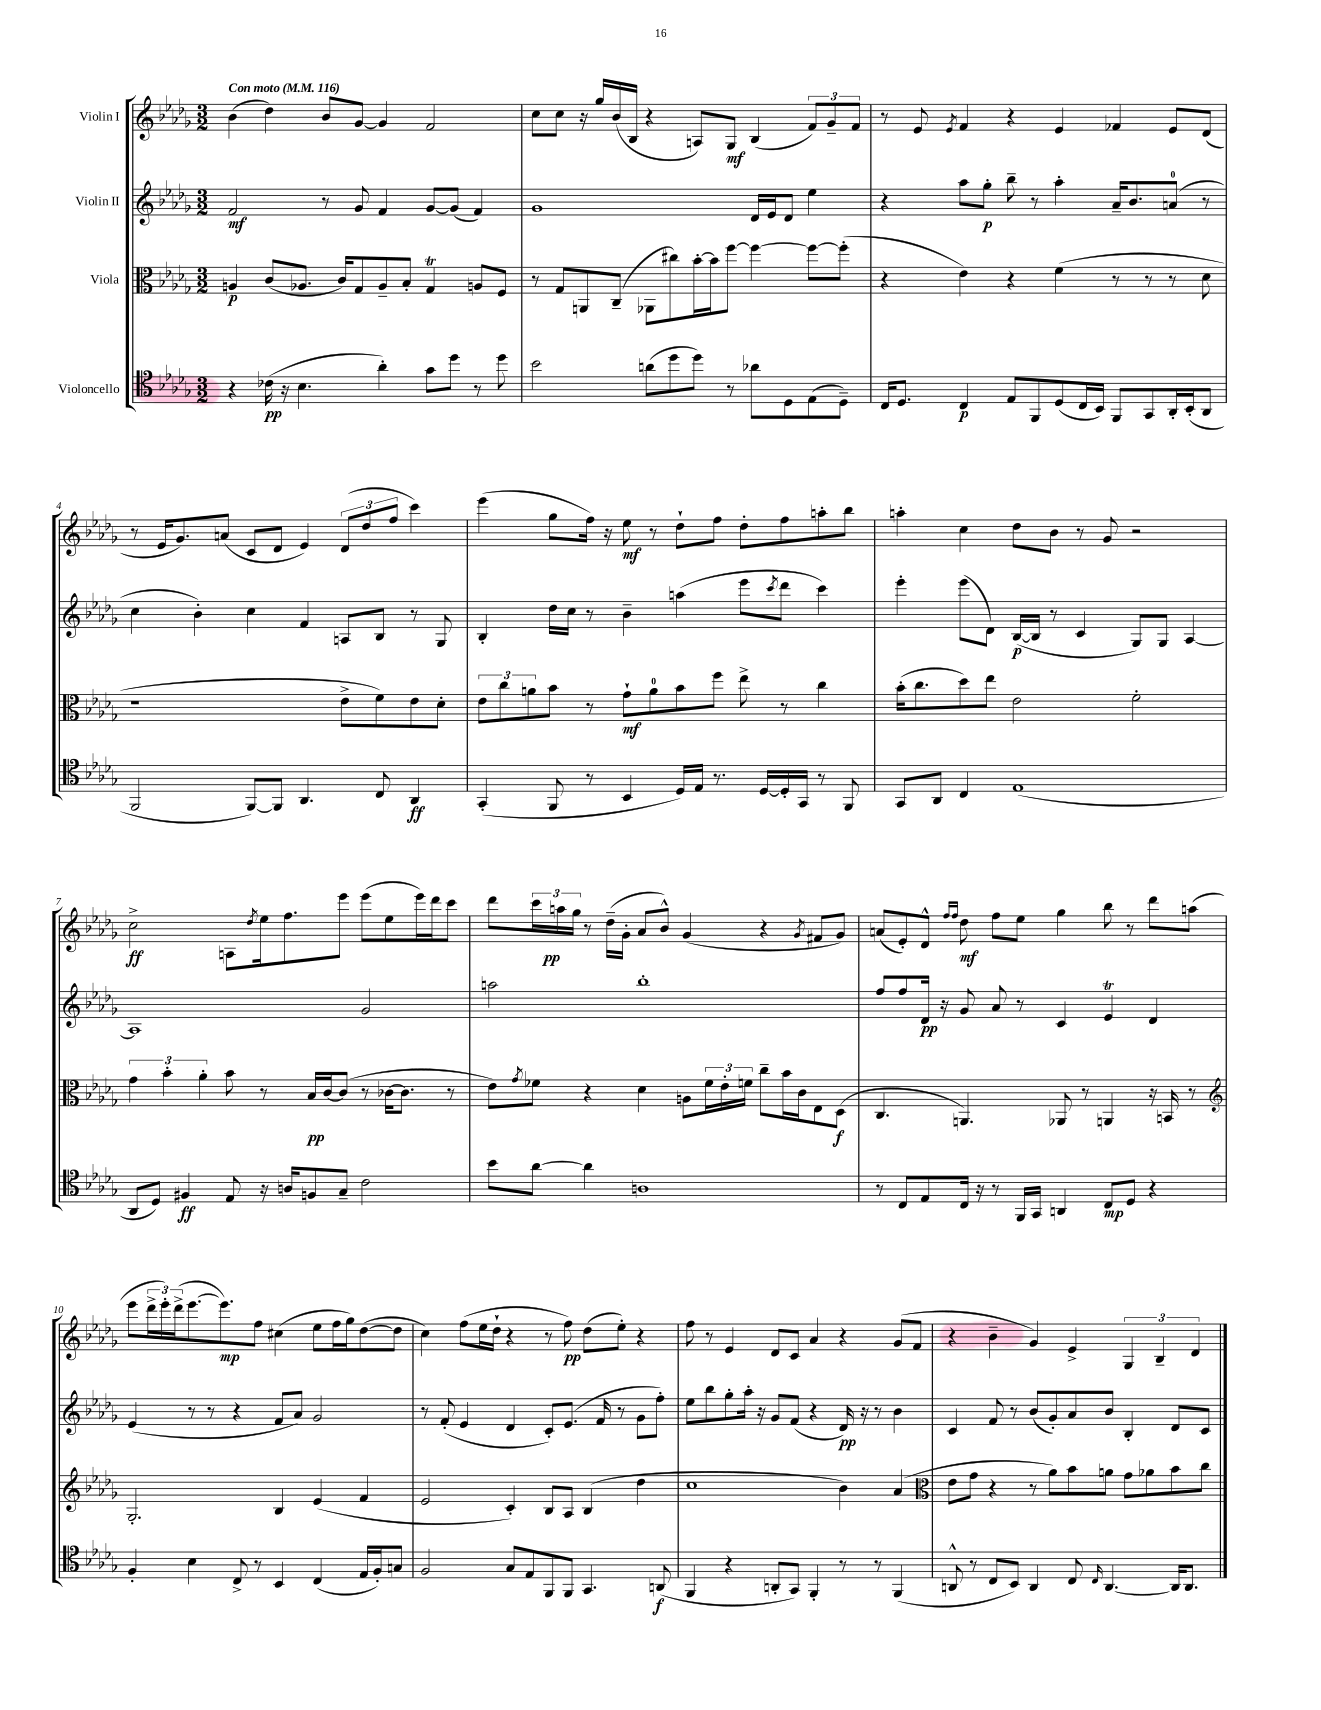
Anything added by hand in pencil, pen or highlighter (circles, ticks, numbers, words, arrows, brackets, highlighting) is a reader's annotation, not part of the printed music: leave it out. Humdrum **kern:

**kern	**dynam	**kern	**dynam	**kern	**dynam	**kern	**dynam
*part4	*part4	*part3	*part3	*part2	*part2	*part1	*part1
*staff4	*staff4	*staff3	*staff3	*staff2	*staff2	*staff1	*staff1
*I"Violoncello	*	*I"Viola	*	*I"Violin II	*	*I"Violin I	*
*clefC4	*	*clefC3	*	*clefG2	*	*clefG2	*
*k[b-e-a-d-g-]	*	*k[b-e-a-d-g-]	*	*k[b-e-a-d-g-]	*	*k[b-e-a-d-g-]	*
*M3/2	*	*M3/2	*	*M3/2	*	*M3/2	*
*MM116	*	*MM116	*	*MM116	*	*MM116	*
=1	=1	=1	=1	=1	=1	=1	=1
!	!	!	!	!	!	!LO:TX:a:B:t=Con moto	!
4r	.	4An/	p	2f/	mf	(4b-\	.
(16c-X\	pp	(8c/L	.	.	.	4dd-\)	.
16r	.	.	.	.	.	.	.
4.B-\	.	8.A-X/J	.	.	.	.	.
.	.	.	.	8r	.	8b-/L	.
.	.	16c/KL)	.	.	.	.	.
.	.	8G-/	.	8g-/	.	[8g-/J	.
4a-'\)	.	8A-~/	.	4f/	.	4g-/]	.
.	.	8B-'/J	.	.	.	.	.
8g-\L	.	4G-T/	.	[8g-/L	.	2f/	.
8dd-\J	.	.	.	(8g-/J]	.	.	.
8r	.	8An/L	.	4f/)	.	.	.
8dd-\	.	8F/J	.	.	.	.	.
=2	=2	=2	=2	=2	=2	=2	=2
2b-\	.	8r	.	1g-	.	8cc\L	.
.	.	8G-/L	.	.	.	8cc\J	.
.	.	8AAn/	.	.	.	16r	.
.	.	.	.	.	.	16gg-/LL	.
.	.	(8C~/J	.	.	.	(16b-/	.
.	.	.	.	.	.	16B-/JJ	.
(8an\L	.	8AA-X\L	.	.	.	4r	.
8dd-\	.	8cc#X\)	.	.	.	.	.
8dd-\J)	.	[16b-'\L	.	.	.	8An/L)	.
.	.	16b-\J]	.	.	.	.	.
8r	.	[8ff\J	.	.	.	8G-/J	mf
8a-X\L	.	4ff\_	.	16d-/LL	.	(4B-/	.
.	.	.	.	16e-/J	.	.	.
8D-\	.	.	.	8d-/J	.	.	.
(8E-\	.	8ff\L_	.	4ee-\	.	12f/L)	.
.	.	.	.	.	.	12g-~/	.
8D-~\J)	.	(8ff'\J]	.	.	.	.	.
.	.	.	.	.	.	12f/J	.
=3	=3	=3	=3	=3	=3	=3	=3
16C/KL	.	4r	.	4r	.	8r	.
8.D-/J	.	.	.	.	.	.	.
.	.	.	.	.	.	8e-/	.
.	.	.	.	.	.	8qe-/	.
4C/	p	4e-\)	.	8aa-\L	.	4f/	.
.	.	.	.	8gg-'\J	p	.	.
8E-/L	.	4r	.	8bb-~\	.	4r	.
8FF/	.	.	.	8r	.	.	.
(8D-/	.	(4f\	.	4aa-'\	.	4e-/	.
16C/L	.	.	.	.	.	.	.
16BB-/JJ)	.	.	.	.	.	.	.
8FF/L	.	8r	.	16a-~/KL	.	4f-X/	.
.	.	.	.	8.b-/	.	.	.
8GG-/	.	8r	.	.	.	.	.
16AA-'/L	.	8r	.	(8an/J	.	8e-/L	.
(16BB-'/J	.	.	.	.	.	.	.
8AA-/J	.	8d-\	.	8r	.	(8d-/J	.
!!LO:LB:g=z
=4	=4	=4	=4	=4	=4	=4	=4
2FF/	.	1r	.	4cc\	.	8r	.
.	.	.	.	.	.	16e-/KL	.
.	.	.	.	.	.	8.g-/)	.
.	.	.	.	4b-'\)	.	.	.
.	.	.	.	.	.	(8an/J	.
[8FF/L)	.	.	.	4cc\	.	8c/L	.
8FF/J]	.	.	.	.	.	8d-/J	.
4.AA-/	.	.	.	4f/	.	4e-/)	.
.	.	8e-^\L	.	8An/L	.	(12d-/L	.
.	.	.	.	.	.	12dd-/	.
8C/	.	8f\)	.	8B-/J	.	.	.
.	.	.	.	.	.	12ff/J	.
4AA-/	ff	8e-\	.	8r	.	4ccc\)	.
.	.	8d-'\J	.	8G-/	.	.	.
=5	=5	=5	=5	=5	=5	=5	=5
(4GG-'/	.	12e-\L	.	4B-'/	.	(4eee-\	.
.	.	12cc\	.	.	.	.	.
.	.	12an\	.	.	.	.	.
8FF/	.	8b-\J	.	16dd-\LL	.	8gg-\L	.
.	.	.	.	16cc\JJ	.	.	.
8r	.	8r	.	8r	.	16ff\Jk)	.
.	.	.	.	.	.	16r	.
4BB-/	.	8g-`\L	mf	4b-~\	.	8ee-\	mf
.	.	8a\	.	.	.	8r	.
16D-/LL)	.	8b-\	.	(4aan\	.	8dd-`\L	.
16E-/JJ	.	.	.	.	.	.	.
8.r	.	8ff\J	.	.	.	8ff\J	.
.	.	8ee-^\	.	8eee-\L	.	8dd-'\L	.
[16D-/LL	.	.	.	.	.	.	.
.	.	.	.	8qccc/	.	.	.
16D-'/]	.	8r	.	8ddd-\J	.	8ff\	.
16GG-/JJ	.	.	.	.	.	.	.
8r	.	4cc\	.	4ccc\)	.	8aan'\	.
8FF/	.	.	.	.	.	8bb-\J	.
=6	=6	=6	=6	=6	=6	=6	=6
8GG-/L	.	(16b-'\KL	.	4eee-'\	.	4aan'\	.
.	.	8.cc\	.	.	.	.	.
8AA-/J	.	.	.	.	.	.	.
4C/	.	8dd-\)	.	(8eee-\L	.	4cc\	.
.	.	8ee-\J	.	8d-\J)	.	.	.
(1E-	.	2e-\	.	([16B-/LL	p	8dd-\L	.
.	.	.	.	16B-/JJ]	.	.	.
.	.	.	.	8r	.	8b-\J	.
.	.	.	.	4c/	.	8r	.
.	.	.	.	.	.	8g-/	.
.	.	2f'\	.	8G-/L)	.	2r	.
.	.	.	.	8G-/J	.	.	.
.	.	.	.	[4A-/	.	.	.
!!LO:LB:g=z
=7	=7	=7	=7	=7	=7	=7	=7
8AA-/L	.	6g-\	.	1A-]	.	2cc^\	ff
8D-/J)	.	.	.	.	.	.	.
.	.	6b-'\	.	.	.	.	.
4F#X/	ff	.	.	.	.	.	.
.	.	6a-'\	.	.	.	.	.
8E-/	.	8b-\	.	.	.	8An\L	.
.	.	.	.	.	.	8qdd-/	.
16r	.	8r	.	.	.	16ee-\k	.
16An/KL	.	.	.	.	.	8.ff\	.
8Fn/	.	16B-/LL	pp	.	.	.	.
.	.	[16c/J	.	.	.	.	.
8G-~/J	.	(8c/J]	.	.	.	8eee-\J	.
2c\	.	8r	.	2g-/	.	(8eee-\L	.
.	.	[16c-X\KL	.	.	.	8ee-\	.
.	.	8.c-\J]	.	.	.	.	.
.	.	.	.	.	.	16eee-\L)	.
.	.	.	.	.	.	16ddd-\J	.
.	.	8r	.	.	.	8ccc\J	.
=8	=8	=8	=8	=8	=8	=8	=8
8b-\L	.	8e-\L)	.	2aan\	.	8ddd-\L	.
.	.	8qg-/	.	.	.	.	.
[8a-\J	.	8f-X\J	.	.	.	24ccc\L	.
.	.	.	.	.	.	24aan\	pp
.	.	.	.	.	.	24gg-\JJ	.
4a-\]	.	4r	.	.	.	8r	.
.	.	.	.	.	.	(16dd-~\LL	.
.	.	.	.	.	.	16g-'\JJ	.
1An	.	4d-\	.	1bb-'	.	8a-/L	.
.	.	.	.	.	.	8b-^^/J)	.
.	.	8An\L	.	.	.	(4g-/	.
.	.	24f-\L	.	.	.	.	.
.	.	24e-'\	.	.	.	.	.
.	.	24fn\JJ	.	.	.	.	.
.	.	8cc~\L	.	.	.	4r	.
.	.	16b-\L	.	.	.	.	.
.	.	16c\J	.	.	.	.	.
.	.	.	.	.	.	8qg-/	.
.	.	8E-\	.	.	.	8f#X/L	.
.	.	(8D-\J	f	.	.	8g-/J)	.
=9	=9	=9	=9	=9	=9	=9	=9
8r	.	4.C/	.	8ff/L	.	(8an/L	.
8C/L	.	.	.	8ff/	.	8e-'/)	.
8E-/	.	.	.	16d-/Jk	pp	8d-^^/J	.
.	.	.	.	16r	.	.	.
.	.	.	.	.	.	16qqff/LL	.
.	.	.	.	.	.	16qqff/JJ	.
16C/Jk	.	4.AAn/)	.	8g-/	.	8dd-\	mf
16r	.	.	.	.	.	.	.
8r	.	.	.	8a-/	.	8ff\L	.
16FF/LL	.	.	.	8r	.	8ee-\J	.
16GG-/JJ	.	.	.	.	.	.	.
4AAn/	.	8AA-X/	.	4c/	.	4gg-\	.
.	.	8r	.	.	.	.	.
8C/L	mp	4AAn/	.	4e-T/	.	8bb-\	.
8D-/J	.	.	.	.	.	8r	.
4r	.	16r	.	4d-/	.	8ddd-\L	.
.	.	16BBn/	.	.	.	.	.
.	.	8r	.	.	.	(8aan\J	.
!!LO:LB:g=z
=10	=10	=10	=10	=10	=10	=10	=10
*	*	*clefG2	*	*	*	*	*
4F'/	.	2.G-'/	.	(4e-/	.	8eee-\L	.
.	.	.	.	.	.	24ddd-^\L	.
.	.	.	.	.	.	24eee-'\)	.
.	.	.	.	.	.	(24ddd-^\J	.
4B-\	.	.	.	8r	.	[8.eee-\	.
.	.	.	.	8r	.	.	.
.	.	.	.	.	.	8.eee-\])	mp
8C^/	.	.	.	4r	.	.	.
8r	.	.	.	.	.	8ff\J	.
4BB-/	.	4B-/	.	8f/L	.	(4cc#X\	.
.	.	.	.	8a-/J)	.	.	.
(4C/	.	(4e-/	.	2g-/	.	8ee-\L	.
.	.	.	.	.	.	16ff\L	.
.	.	.	.	.	.	16gg-\J)	.
16E-/LL	.	4f/	.	.	.	([8dd-\	.
16F'/J)	.	.	.	.	.	.	.
8Gn/J	.	.	.	.	.	8dd-\J]	.
=11	=11	=11	=11	=11	=11	=11	=11
2F/	.	2e-/	.	8r	.	4cc\)	.
.	.	.	.	(8f'/	.	.	.
.	.	.	.	4e-/	.	(8ff\L	.
.	.	.	.	.	.	16ee-\L	.
.	.	.	.	.	.	16dd-`\JJ	.
8G-/L	.	4c'/)	.	4d-/	.	4r	.
8E-/	.	.	.	.	.	.	.
8FF/	.	8B-/L	.	8c'/L)	.	8r	.
8FF/J	.	8A-/J	.	(8.e-/J	.	8ff\)	pp
4.GG-/	.	(4B-/	.	.	.	(8dd-\L	.
.	.	.	.	16f/	.	.	.
.	.	.	.	8r	.	8ee-'\J)	.
.	.	4dd-\	.	8g-\L	.	4r	.
(8AAn/	f	.	.	8ff'\J)	.	.	.
=12	=12	=12	=12	=12	=12	=12	=12
4FF/	.	1cc	.	8ee-\L	.	8ff\	.
.	.	.	.	8bb-\	.	8r	.
4r	.	.	.	8gg-'\	.	4e-/	.
.	.	.	.	16aa-'\Jk	.	.	.
.	.	.	.	16r	.	.	.
8AAn'/L	.	.	.	8g-/L	.	8d-/L	.
8GG-/J)	.	.	.	(8f/J	.	8c/J	.
4FF'/	.	.	.	4r	.	4a-/	.
8r	.	4b-\)	.	16d-/)	pp	4r	.
.	.	.	.	16r	.	.	.
8r	.	.	.	8r	.	.	.
(4FF/	.	(4a-/	.	4b-\	.	(8g-/L	.
.	.	.	.	.	.	8f/J	.
=13	=13	=13	=13	=13	=13	=13	=13
*	*	*clefC3	*	*	*	*	*
8AAn^^/	.	8e-\L	.	4c/	.	4r	.
8r	.	8g-\J	.	.	.	.	.
8C/L	.	4r	.	8f/	.	4b-~\	.
8BB-/J)	.	.	.	8r	.	.	.
4AA/	.	8r	.	(8b-/L	.	4g-/)	.
.	.	8a-\L)	.	8g-'/)	.	.	.
8C/	.	8b-\	.	8a-/	.	4e-^/	.
16qqC/	.	.	.	.	.	.	.
[4.AA/	.	8an\J	.	8b-/J	.	.	.
.	.	8g-\L	.	4B-'/	.	6G-/	.
.	.	8a-X\	.	.	.	.	.
.	.	.	.	.	.	6B-~/	.
16AA/KL]	.	8b-\	.	8d-/L	.	.	.
8.AA/J	.	.	.	.	.	.	.
.	.	.	.	.	.	6d-/	.
.	.	8cc\J	.	8c/J	.	.	.
==	==	==	==	==	==	==	==
*-	*-	*-	*-	*-	*-	*-	*-
